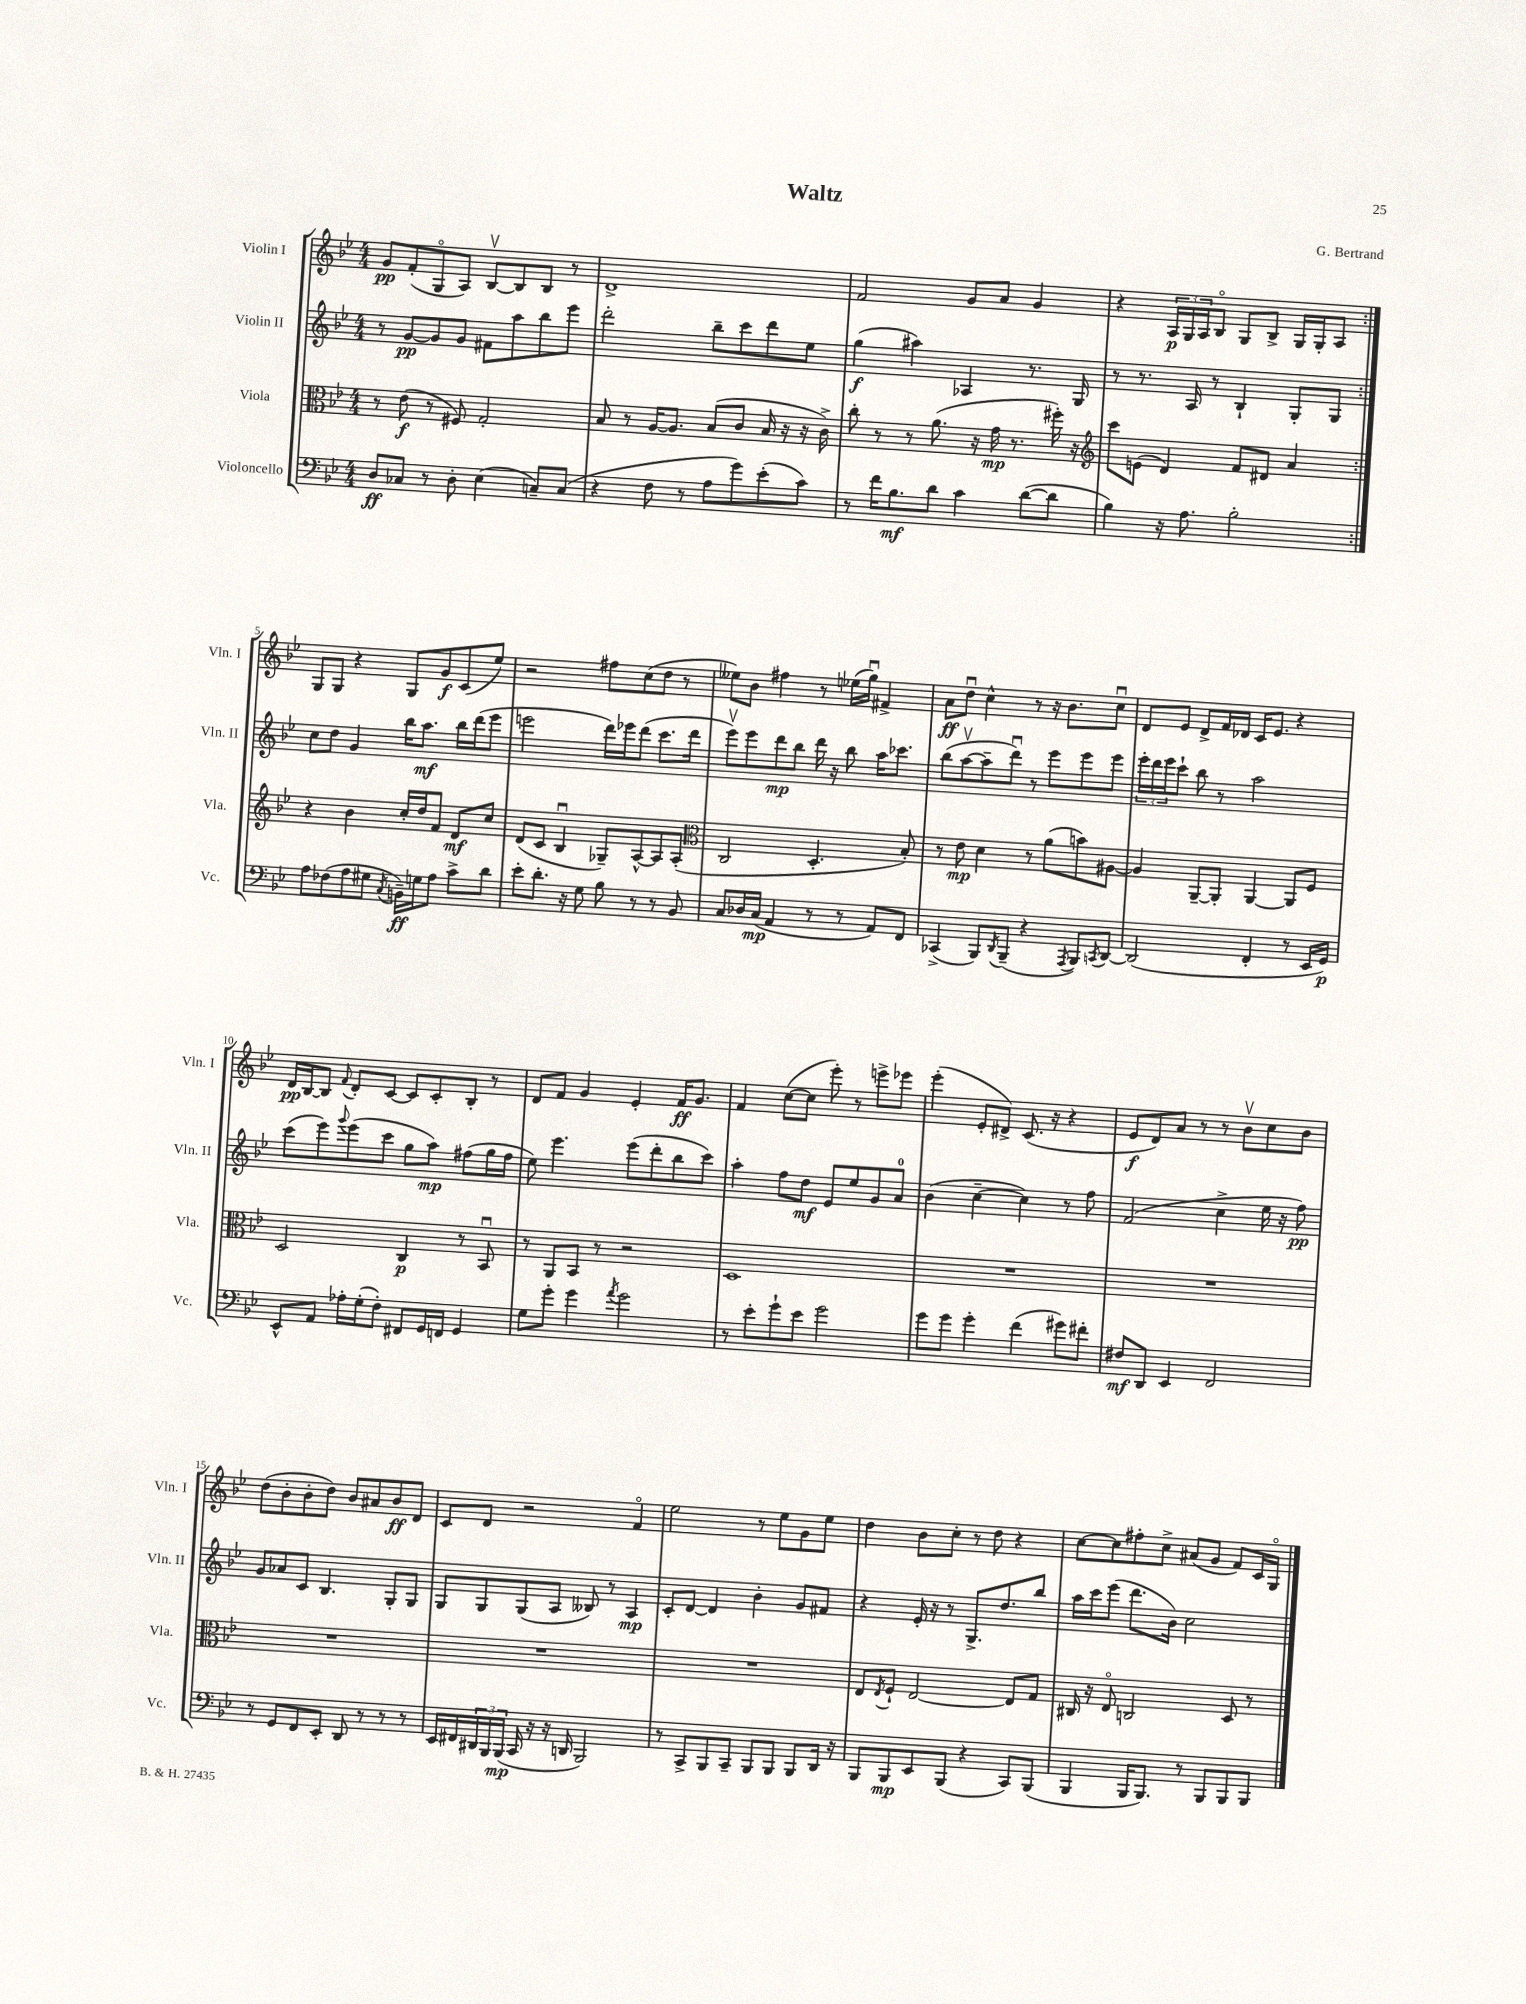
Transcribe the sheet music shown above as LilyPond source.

\header { title = "Waltz" composer = "G. Bertrand" }
<<
\new StaffGroup <<
\new Staff = "s0" \with { instrumentName = "Violin I" shortInstrumentName = "Vln. I" } {
    \clef treble \key bes \major \numericTimeSignature \time 4/4
    \repeat volta 2 { g'8\pp f'8-.( g8\flageolet a8) bes8~\upbow bes8 bes8 r8 |
    d'1-> |
    f'2 g'8 a'8 g'4 |
    r4 \tuplet 3/2 { a16\p g16 a16 } bes8\flageolet g8 bes8-> g16 g16-. a8 | }
    g8 g8 r4 g8 g'8\f c'8( ees''8) |
    r2 fis''8 c''8( d''8 r8 |
    eeses''8) bes'8 fis''4 r8 ees''16( g''16\downbow) fis'4-> |
    a'8\ff d''8\downbow c''4-^ r8 r16 bes'8. c''8\downbow |
    d'8 ees'8 d'8-> f'16 des'16 c'16 ees'8. r4 |
    d'16\pp bes16~ bes8 \appoggiatura { f'8 } d'8-. c'8~ c'8 c'8-. bes8-. r8 |
    d'8 f'8 g'4 ees'4-. f'16\ff g'8. |
    f'4 c''8~( c''8 ees'''8-.) r8 e'''8-> ees'''8 |
    ees'''4-.( ees'8-. dis'8->) c'8.( r16 r4 |
    ees'8\f d'8) a'8 r8 r8 bes'8\upbow c''8 bes'8 |
    d''8( bes'8-. bes'8-. d''8) bes'8 ais'8 bes'8\ff d'8 |
    c'8 d'8 r2 f'4\flageolet |
    ees''2 r8 ees''8 g'8 ees''8 |
    d''4 bes'8 c''8-. r8 d''8 r4 |
    c''8~ c''8 fis''8-. c''8-> ais'8( g'8 f'8) c'16 g16\flageolet \bar "|." |
}
\new Staff = "s1" \with { instrumentName = "Violin II" shortInstrumentName = "Vln. II" } {
    \clef treble \key bes \major \numericTimeSignature \time 4/4
    \repeat volta 2 { r8 g'8~\pp g'8 g'8 fis'8 a''8 bes''8 ees'''8 |
    d'''2-. bes''8-- c'''8 d'''8 ees''8 |
    g''4\f( ais''4) aes4 r8. g16 |
    r8 r8. a16 r8 bes4-! g8-. g8 | }
    c''8 d''8 g'4 bes''16 a''8.\mf bes''16 d'''16( ees'''8 |
    e'''2 d'''16) ees'''16 d'''8( c'''8. d'''16 |
    ees'''8\upbow) ees'''8 d'''8\mp bes''8 d'''16 r16 bes''8 a''16 ces'''8. |
    bes''8( a''8~\upbow a''8-- d'''8\downbow) r8 ees'''8 ees'''8 ees'''8 |
    \tuplet 3/2 { ees'''16-. d'''16 ees'''16 } c'''8-! bes''8 r8 a''2 |
    c'''8( ees'''8) \appoggiatura { g'''8 } ees'''8( c'''8 g''8 a''8\mp) fis''8( g''16 fis''16 |
    ees''8) ees'''4. ees'''8( d'''8-. bes''8 c'''8) |
    a''4-. f''8 d''8\mf ees'8 ees''8 g'8 a'8-0 |
    bes'4( c''4~-- c''4) r8 f''8 |
    f'2( c''4-> ees''16 r16 f''8\pp) |
    g'8 aes'8 c'8 bes4. g8-. g8 |
    g8 g8 g8( a8 beses8) r8 a4\mp |
    c'8-. d'8~ d'4 bes'4-. g'8 fis'8 |
    r4 ees'16-. r16 r8 g8.-> d''8. bes''8 |
    a''16 c'''16 ees'''8( d'''8. bes'16) c''2 \bar "|." |
}
\new Staff = "s2" \with { instrumentName = "Viola" shortInstrumentName = "Vla." } {
    \clef alto \key bes \major \numericTimeSignature \time 4/4
    \repeat volta 2 { r8 ees'8\f( r8 fis8) g2-. |
    bes8 r8 a16~ a8. bes8( c'8 bes16 r16 r16 c'16->) |
    c''8-. r8 r8 a'8.( r16 g'16\mp r8. fis''16-.) r16 |
    \clef treble c'''8 e'8( d'4) f'8 dis'8 a'4 | }
    r4 bes'4 c''16-. d''16 f'8 d'8\mf c''8 |
    d'8( c'8 bes4\downbow ges8--) a8~-^ a8 a8-.( |
    \clef alto c2 d4.-. bes8-.) |
    r8 ees'8\mp d'4 r8 a'8( b'8) ais8~ |
    ais4 a,8~-- a,8-. a,4~ a,8 f8 |
    d2 c4\p r8 bes,8\downbow |
    r8 a,8 bes,8 r8 r2 |
    d1 |
    R1 |
    R1 |
    R1 |
    R1 |
    R1 |
    ees8 \acciaccatura { ees8 } f8-! ees2~ ees8 g8 |
    cis16 r16 ees8\flageolet c2 d8 r8 \bar "|." |
}
\new Staff = "s3" \with { instrumentName = "Violoncello" shortInstrumentName = "Vc." } {
    \clef bass \key bes \major \numericTimeSignature \time 4/4
    \repeat volta 2 { d8\ff ces8 r8 d8-. ees4( c8--) c8( |
    r4 f8 r8 a8 g'8) ees'8-.( c'8) |
    r8 f'16 bes8.\mf d'8 c'4 d'8~( d'8 |
    bes4) r16 a8. bes2-. | }
    a8 fes8( a8 gis8 \acciaccatura { c8 } b,16--\ff) g16 a8 c'8-> d'8 |
    ees'8-. d'8.-. r16 g8 bes8 r8 r8 bes,8 |
    c8 des16 c16\mp( a,4 r8 r8 a,8) f,8 |
    ces,4->( bes,,8) \acciaccatura { d,8 } bes,,8--( r4 \acciaccatura { a,,8 } bes,,8) \acciaccatura { c,8 } d,8~ |
    d,2( f,4-. r8 ees,16 g,16\p) |
    ees,8-^ a,8 aes16-. g16-.( f8-.) fis,8 g,16 f,16 g,4 |
    g8 g'8-. g'4 \acciaccatura { a'8 } g'2 |
    r8 ees'8-. g'8-! ees'8 g'2 |
    g'8 g'8 g'4-. f'4( gis'8) fis'8-. |
    fis8\mf d,8 ees,4 f,2 |
    r8 g,8 f,8 ees,8-. d,8 r8 r8 r8 |
    ees,16 fis,16 \tuplet 3/2 { dis,16 bes,,16 bes,,16\mp( } c,16 r16 r16 d,16 bes,,2) |
    r8 c,8-> bes,,8 c,8-- bes,,8 bes,,8 bes,,8 d,16 r16 |
    bes,,8 bes,,8\mp ees,8 bes,,8( r4 c,8) bes,,8( |
    bes,,4 bes,,16 bes,,8.) r8 bes,,8 bes,,8 bes,,8 \bar "|." |
}
>>
>>
